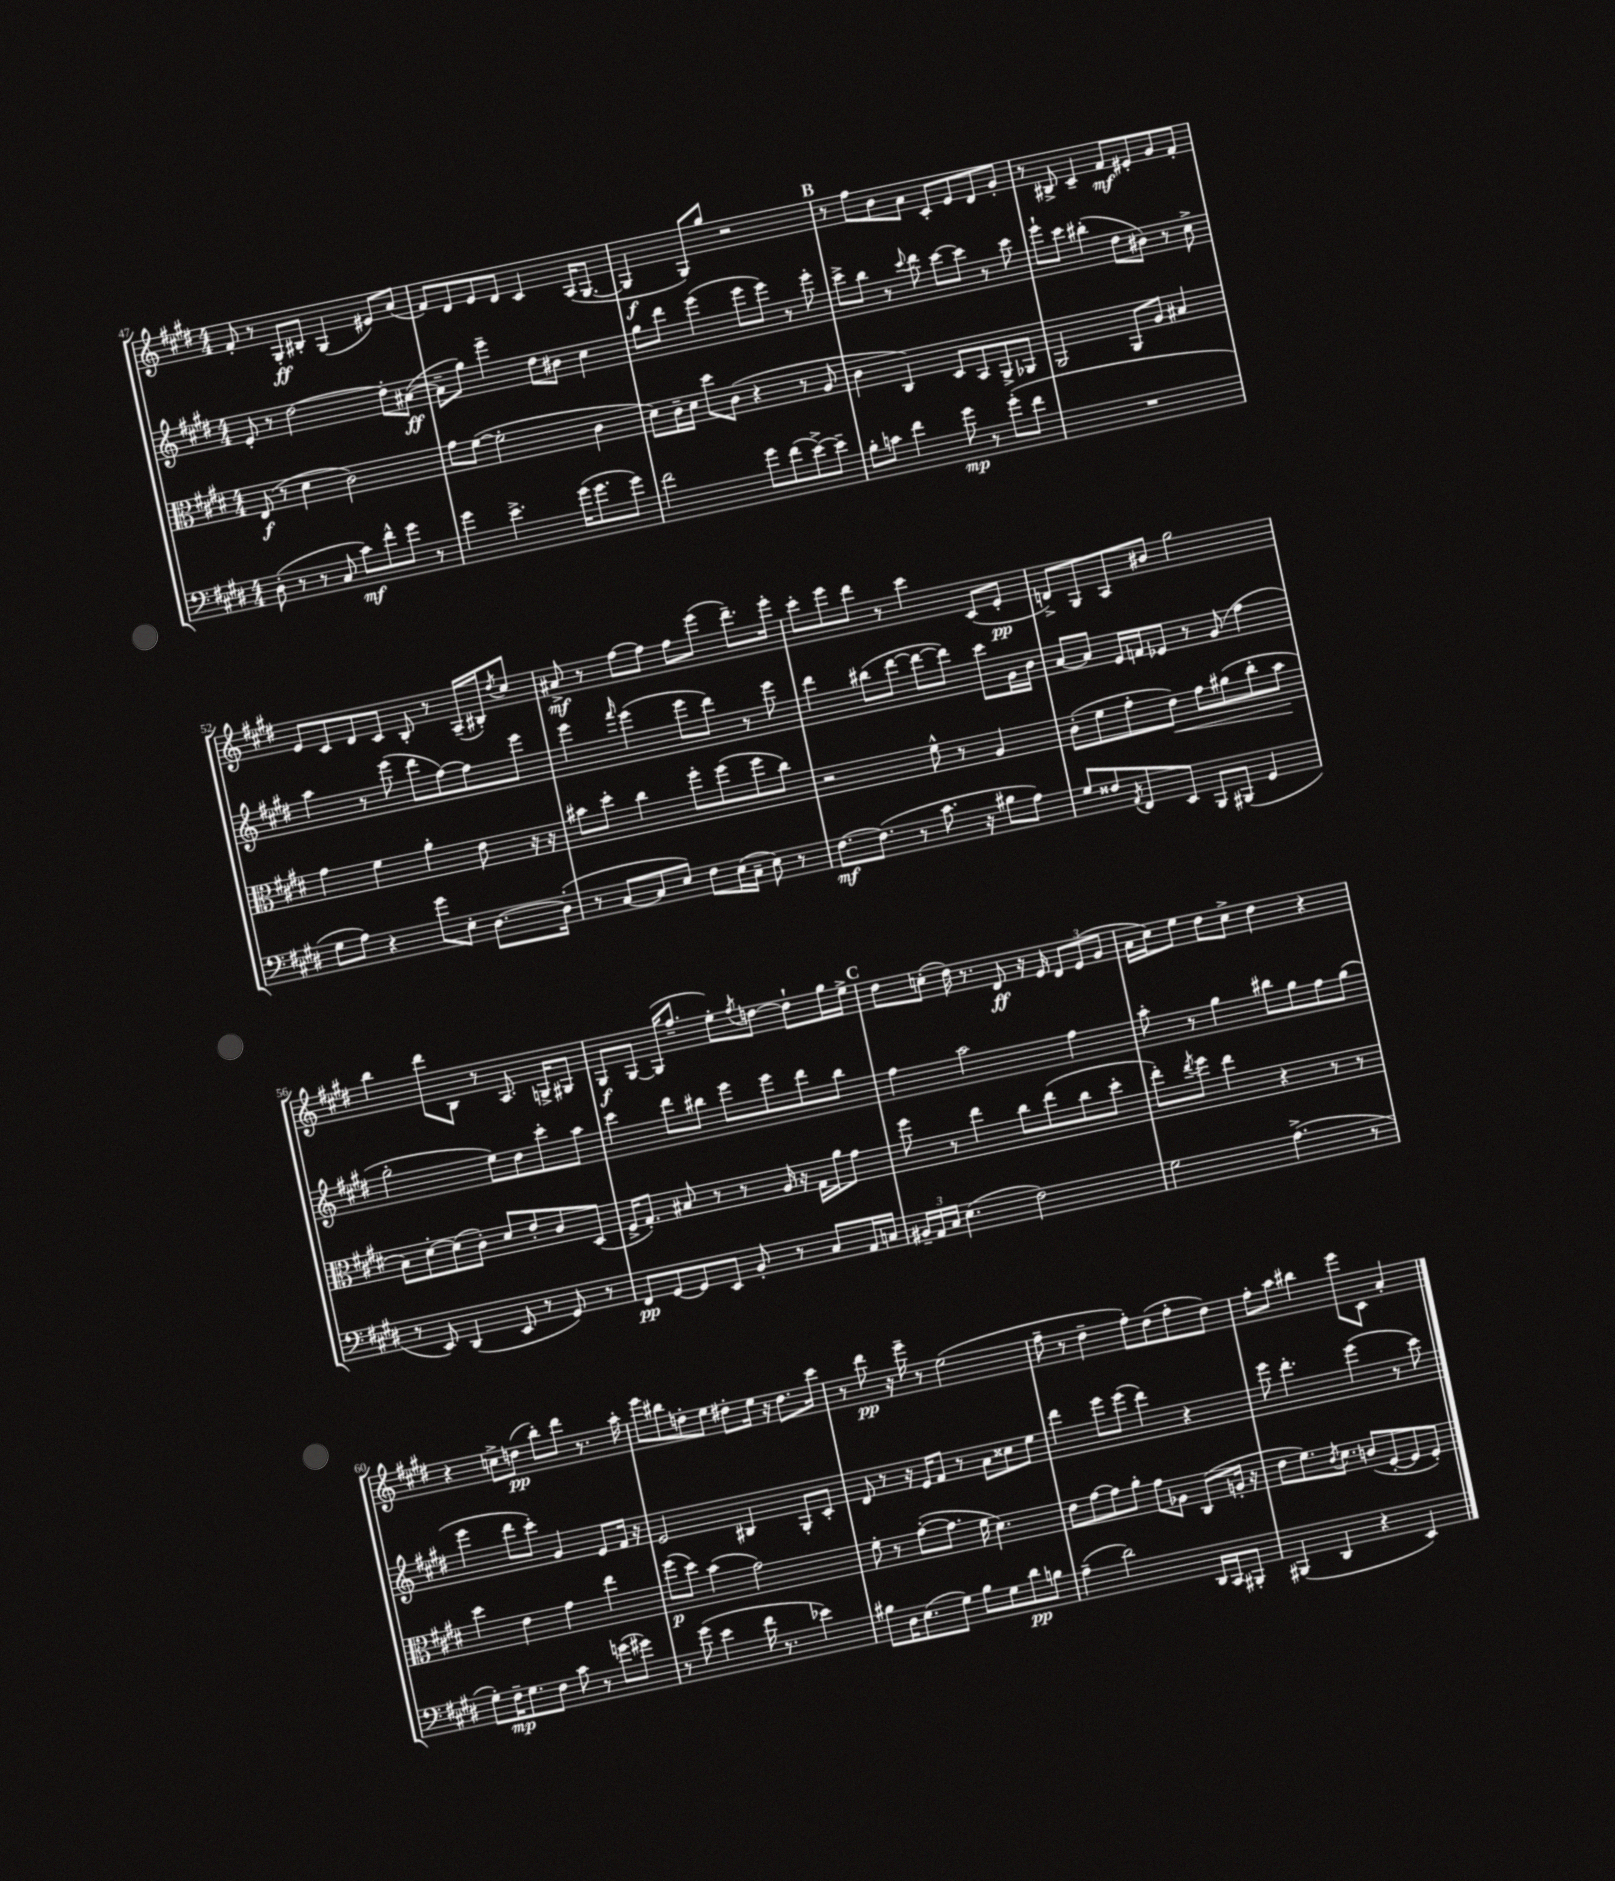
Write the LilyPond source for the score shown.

<<
\new StaffGroup <<
\new Staff = "s0" {
    \clef treble \key e \major \numericTimeSignature \time 4/4
    fis'8-. r8 gis8-.\ff bis8-. gis4( eis'8) a'8( |
    fis'8) dis'8 e'8 dis'8 cis'4 a16( gis8.~ |
    gis4\f gis8) gis''8 r2 |
    \mark \markup { \bold "B" } r8 fis''8 b'8 a'8 cis'8-. e'8 dis'8 gis'8-. |
    r8 bis8-> cis'4-- fis'8\mf eis'8-. gis'8 fis'8-. |
    e'8 cis'8 dis'8 cis'8 b8-. r8 a16--( bis16-.) \acciaccatura { dis''8 } cis''8 |
    ais'8->\mf r8 fis''8~ fis''8 fis''8 e'''8( dis'''8.--) e'''16-. |
    cis'''8-. e'''8 dis'''8 r8 cis'''4 cis'8( e'8-.\pp |
    d'8->) gis8 a8 bis'8 gis''2 |
    b''4 dis'''8 b8 r8 a8. g16-> gis8 |
    gis8\f gis8~ gis16( fis''8.-- e''8-.) \acciaccatura { fis''8 } d''8~ d''8-! gis''16 e''16-> |
    \mark \markup { \bold "C" } dis''8 c''8-.( dis''16) r8. dis'8\ff r16 e'16 \tuplet 3/2 { dis'8 e'8( gis'8 } |
    a'16 cis''16) e''8 dis''8 cis''8-> dis''4 r4 |
    r4 c''8-> d''8\pp( b''8-.) dis'''8 r8. a''16-. |
    e'''8 bis''8 d''8-. e''8 dis''8-. e''16 r16 dis''8. cis'''16 |
    r8 dis'''8\pp r16 e'''16-- r8 e''2( |
    fis''8-- r8 dis''4-- fis''8-.) dis''8( fis''8-. dis''8) |
    fis''8-. a''8 bis''4 e'''8 cis'8 a'4-. \bar "|." |
}
\new Staff = "s1" {
    \clef treble \key e \major \numericTimeSignature \time 4/4
    e'8-. r8 dis''2~ dis''8-. ais'8~\ff( |
    ais'8-- gis''8) e'''4-- dis''8 bis'8 cis''4 |
    gis''8 dis'''8 e'''4( e'''8 e'''8) r8 e'''8-. |
    \mark \markup { \bold "B" } cis'''8-> b''8 r8 \appoggiatura { cis'''8 } dis'''8 cis'''8~ cis'''8 r8 cis'''8 |
    e'''8-! cis'''8 bis''4-.( dis''8 bis'8) r8 cis''8-> |
    a''4 r8 e'''8( dis'''8 fis''8~) fis''8 e'''8 |
    e'''4 \grace { fis'''16 } e'''4( e'''8 dis'''8) r8 e'''8 |
    dis'''4 bis''8( dis'''8~ dis'''8~ dis'''8) cis'''8 gis'16 b'16 |
    a'8~ a'8 e'16 f'16 ees'8 r8 gis'8( fis''4 |
    gis''2-. e''8) dis''8 cis'''8-. a''8 |
    cis'''4 dis'''8 bis''8 e'''8 e'''8 dis'''8 bis''8 |
    \mark \markup { \bold "C" } fis''4 a''2 fis''4 |
    a''8-. r8 gis''4 bis''8 gis''8 fis''8 gis''8( |
    e'''4 dis'''8 cis'''8-.) gis'4 e'8 fis'16 r16 |
    e'2 bis4 gis8-. cis'8-. |
    dis'8 r8 r16 e'16 fis'8 r8 a'8 cisis''8 e''8 |
    dis'''4 e'''8 e'''8( dis'''4) r4 |
    e'''8 dis'''4.-. e'''4( r8 cis'''8) \bar "|." |
}
\new Staff = "s2" {
    \clef alto \key e \major \numericTimeSignature \time 4/4
    e8\f( r8 dis'4 cis'2) |
    gis'8 fis'8~( fis'2-. cis'4 |
    dis'8) cis'16-- dis'16 dis''8 cis'8( r4 r8 a8 |
    \mark \markup { \bold "B" } cis'4 cis4) dis8 b,8 a,8-> aes,8 |
    a,2 a,8 a8 bis4 |
    gis'4 fis'4 a'4-. e'8 r16 r16 |
    bis'8 dis''8-. cis''4 fis''8-. fis''8( fis''8 cis''8) |
    r2 fis'8-^ r8 a4 |
    cis'8-.( fis'8 gis'8-. e'8\<) gis'8 ais'8( cis''8-. b'8\! |
    b8) dis'8~-. dis'8( cis'8-.) dis'8 e'8-. cis'8 dis8( |
    fis16-> gis8.-.) bis8 r8 r8 a16 r16 gis16 a'16 gis'8 |
    \mark \markup { \bold "C" } fis''8 r8 e''4 cis''8 e''8( cis''8 dis''8-. |
    e''8-.) \acciaccatura { e''8 } fis''8 e''4 r4 r8 r8 |
    dis''4 e'4 gis'4 e''4 |
    fis''8\p( dis''8) b'4( gis'2) |
    fis'8-. r8 gis'8~-.( gis'8. fis'16 dis'4.) |
    e'8 gis'8~ gis'8 a'8-. gis'8 aes8 cis8( a16-. r16 |
    e'8 fis'8.) \acciaccatura { cis'8 } dis'8. c'8( fis8~-. fis8 fis8-.) \bar "|." |
}
\new Staff = "s3" {
    \clef bass \key e \major \numericTimeSignature \time 4/4
    dis8-.( r8 r8 cis8 cis'8\mf) fis'8-^ gis'8 r8 |
    gis'4 e'4.-> gis'16( gis'8. gis'8) |
    fis'2 gis'8 fis'8( e'8~->) e'8-- |
    \mark \markup { \bold "B" } b8-. c'8 fis'4 gis'8\mp r8 gis'8-.( fis'8 |
    R1 |
    gis8 a8) r4 gis'8 e8-. dis8.~ dis16-.( |
    r8 cis8~ cis8 e8) fis8 e16( cis16-- e8) r8 |
    fis8.~\mf fis8.( r8 cis'8. r16 bis8 a8) |
    gis8 fisis8 \acciaccatura { a,8 } fis,8 e,8 b,,8 bis,,8( gis,4 |
    r8 e,8) dis,4( e,8 r8 gis,8) r8 |
    fis,8\pp gis,8~ gis,8 e,8 b,8-. r8 cis8 a,16 c16 |
    \mark \markup { \bold "C" } \tuplet 3/2 { bis,16-- a,16 cis16 } e4.( fis2) |
    gis2 a4.->( r8 |
    gis8-.) fis16--\mp gis8. fis8 cis'8 r8 g'8( gis'8) |
    r8 gis'8( e'4 fis'16 r8. ees'4) |
    bis8 dis16 e8.( gis8) bis8 gis8 dis'8\pp b8 |
    a4--( dis'2) dis,16 cis,16 bis,,8-. |
    bis,,4( dis,4 r4 e,4) \bar "|." |
}
>>
>>
\layout { \context { \Score currentBarNumber = #47 } }
